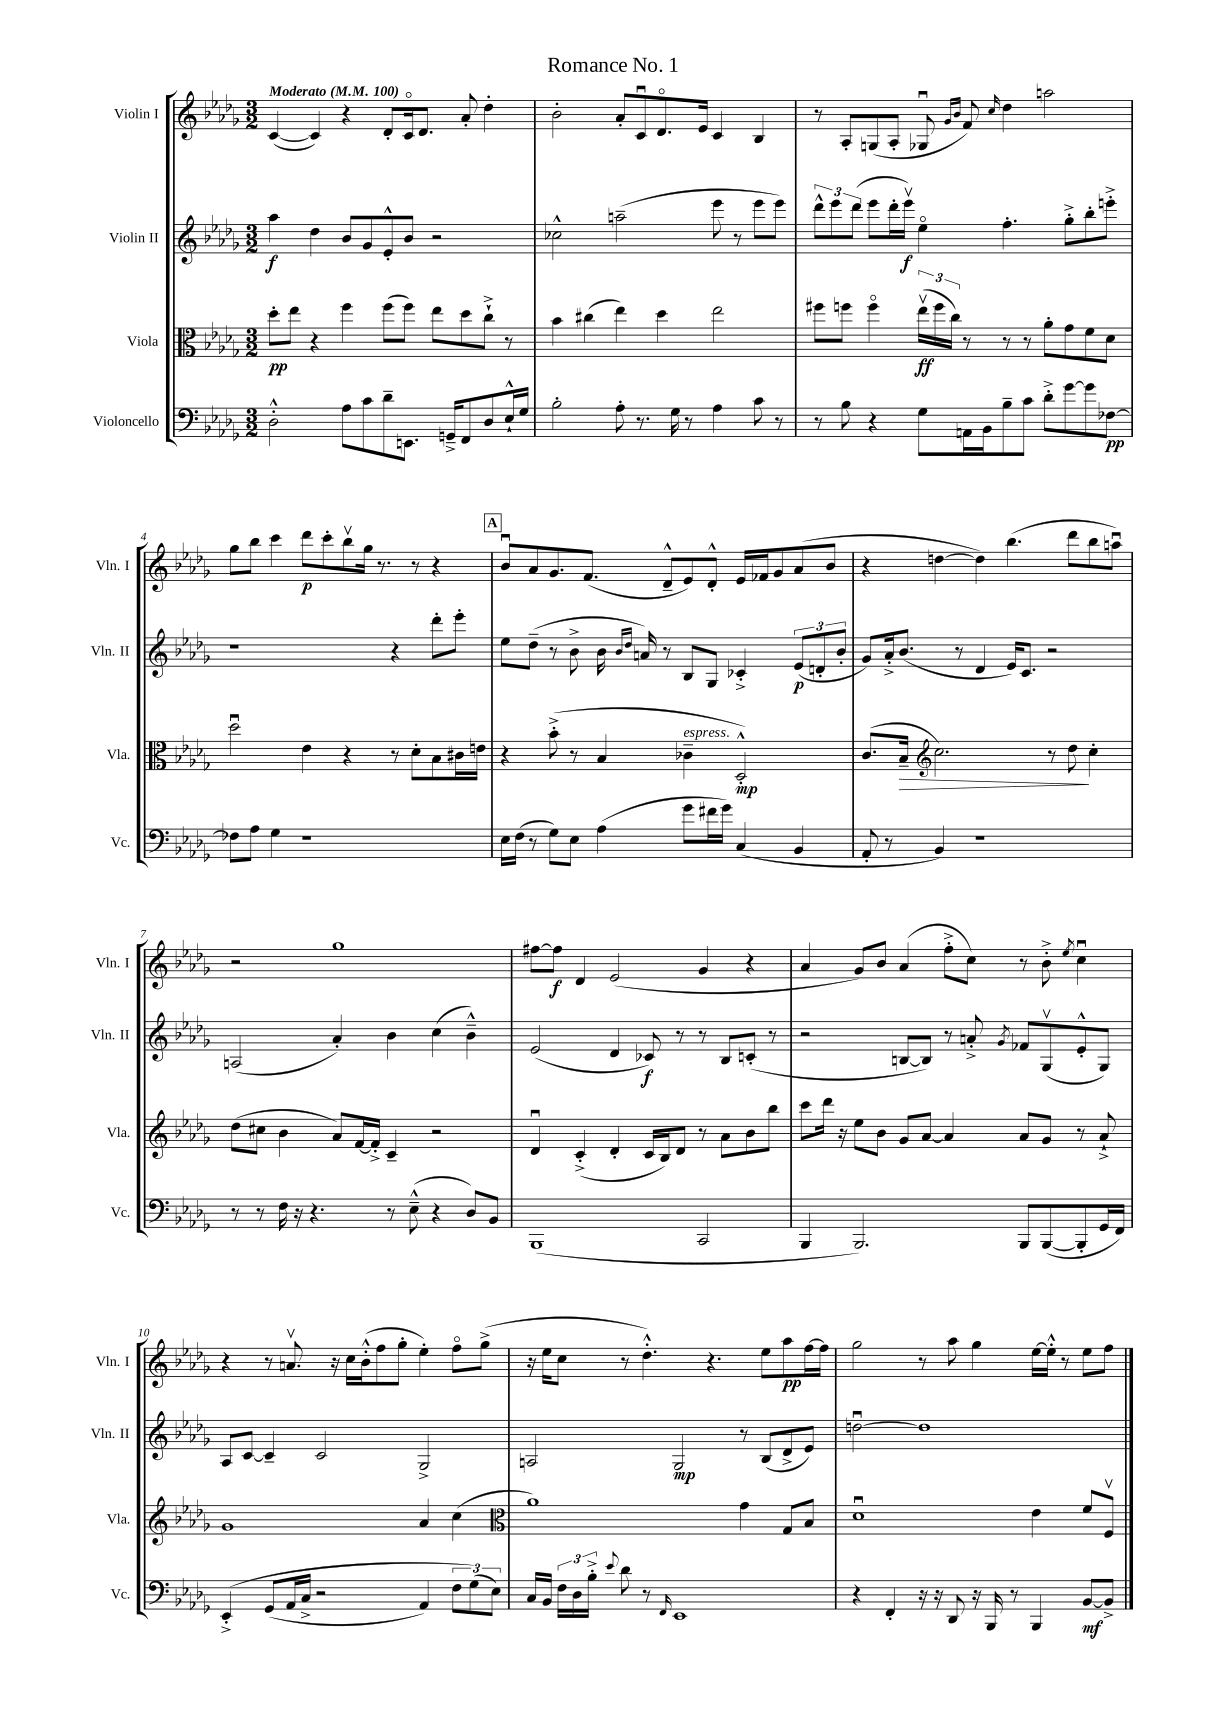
\header { title = "Romance No. 1" }
<<
\new StaffGroup <<
\new Staff = "s0" \with { instrumentName = "Violin I" shortInstrumentName = "Vln. I" } {
    \clef treble \key des \major \numericTimeSignature \time 3/2 \tempo "Moderato" 4 = 100
    \autoBeamOff c'4~( c'4) r4 des'8[-. c'16\flageolet des'8.] aes'8-. des''4-. |
    bes'2-. aes'8[-. c'8\downbow des'8.\flageolet ees'16] c'4 bes4 |
    r8 aes8[-. g8( aes8]-. ges8\downbow \grace { ges'16[ bes'16] } f'8) \grace { c''16 } des''4 a''2 |
    ges''8[ bes''8] c'''4 des'''8[\p c'''8-. bes''8\upbow ges''16] r8. r8 r4 |
    \mark \markup { \box "A" } bes'8[\downbow aes'8 ges'8. f'8.]( des'8[---^ ees'8) des'8]-.-^ ees'16[ fes'16 ges'8 aes'8( bes'8] |
    r4 d''4~ d''4) bes''4.( des'''8[ bes''8 a''8]\downbow) |
    r2 ges''1 |
    fis''8[~ fis''8]\f des'4 ees'2( ges'4 r4 |
    aes'4 ges'8[) bes'8] aes'4( f''8[-.-> c''8]) r8 bes'8-.-> \acciaccatura { ees''8 } c''4\downbow |
    r4 r8 a'8.\upbow r16 c''16[ bes'16-.-^( f''8 ges''8]-. ees''4-.) f''8[\flageolet ges''8]->( |
    r16 ees''16[ c''8] r8 des''4.-.-^) r4. ees''8[ aes''8\pp f''16~ f''16] |
    ges''2 r8 aes''8 ges''4 ees''16[~ ees''16]-.-^ r8 ees''8[ f''8] \bar "|." |
}
\new Staff = "s1" \with { instrumentName = "Violin II" shortInstrumentName = "Vln. II" } {
    \clef treble \key des \major \numericTimeSignature \time 3/2
    \autoBeamOff aes''4\f des''4 bes'8[ ges'8 ees'8-.-^ bes'8] r2 |
    ces''2-^ a''2--( ees'''8 r8 ees'''8[ ees'''8]) |
    \tuplet 3/2 { des'''8[-^ ees'''8 des'''8]( } ees'''8[ des'''16-. ees'''16]\upbow\f) ees''4\flageolet f''4.-. ges''8[-.-> bes''8-. e'''8]-.-> |
    r1 r4 des'''8[-. ees'''8]-. |
    \mark \markup { \box "A" } ees''8[ des''8]--( r8 bes'8-> bes'16 \grace { bes'16[ des''16] } a'16) r8 bes8[ ges8] ces'4-.-> \tuplet 3/2 { ees'8[\p( d'8-. bes'8]-. } |
    ges'8[) aes'16-.-> bes'8.]( r8 des'4 ees'16[) c'8.] r2 |
    a2( aes'4-.) bes'4 c''4( bes'4---^) |
    ees'2( des'4 ces'8\f) r8 r8 bes8[ c'8]-.( r8 |
    r2 b8[~ b8]) r8 a'8-.-> \acciaccatura { ges'8 } fes'8[ ges8\upbow( ees'8-.-^ ges8]) |
    aes8[ c'8]~ c'4-- c'2 ges2-> |
    a2 ges2\mp r8 bes8[( des'8-> ees'8]) |
    d''2~\downbow d''1 \bar "|." |
}
\new Staff = "s2" \with { instrumentName = "Viola" shortInstrumentName = "Vla." } {
    \clef alto \key des \major \numericTimeSignature \time 3/2
    \autoBeamOff des''8[-.\pp ees''8] r4 f''4 f''8[( f''8]) ees''8[ des''8 c''8]-!-> r8 |
    bes'4 cis''4( ees''4) des''4 ees''2 |
    fis''8[ f''8] f''4\flageolet \tuplet 3/2 { ees''16[\upbow\ff( f''16 c''16]) } r8 r8 r8 aes'8[-. ges'8 f'8 des'8] |
    des''2\downbow ees'4 r4 r8 des'8[-. bes8 cis'16 e'16] |
    \mark \markup { \box "A" } r4 bes'8-.->( r8 bes4 ces'4--^\markup { \italic "espress." } des2-.-^\mp) |
    c'8.[( bes16]--\> \clef treble c''2.) r8 des''8\! c''4-. |
    des''8[( cis''8] bes'4 aes'8[) f'16~ f'16]-.-> c'4-- r2 |
    des'4\downbow c'4-.->( des'4-. c'16[ bes16) des'8] r8 aes'8[ bes'8 bes''8] |
    c'''8[ des'''16] r16 ees''8[ bes'8] ges'8[ aes'8]~ aes'4 aes'8[ ges'8] r8 aes'8-!-> |
    ges'1 aes'4 c''4( |
    \clef alto aes'1) ges'4 ges8[ bes8] |
    des'1\downbow ees'4 f'8[ f8]\upbow \bar "|." |
}
\new Staff = "s3" \with { instrumentName = "Violoncello" shortInstrumentName = "Vc." } {
    \clef bass \key des \major \numericTimeSignature \time 3/2
    \autoBeamOff des2-.-^ aes8[ c'8 des'8-- e,8.] g,16[---> f,8 des8 ees16-!-^ ges16] |
    bes2-. aes8-. r8. ges16 r8 aes4 c'8 r8 |
    r8 bes8 r4 ges8[ a,16 bes,16 bes8-- c'8] des'8[-.-> ges'8~ ges'8 fes8]~\pp |
    fes8[ aes8] ges4 r1 |
    \mark \markup { \box "A" } ees16[ f16]( r8 ges8[) ees8] aes4( ges'8[ fis'16 ges'16]) c4( bes,4 |
    aes,8-. r8 bes,4) r1 |
    r8 r8 f16 r16 r4. r8 ees8---^( r4 des8[) bes,8] |
    bes,,1( c,2 |
    bes,,4 bes,,2.) bes,,8[ bes,,8~( bes,,8-. ges,16 f,16]) |
    ees,4-.->\( ges,8[( aes,16 c16]-> r2 aes,4) \tuplet 3/2 { f8[ ges8(\) ees8]) } |
    c16[ bes,16] \tuplet 3/2 { f16[ des16 bes16]-.-> } \appoggiatura { ees'8 } des'8 r8 \grace { f,16 } ees,1 |
    r4 f,4-. r16 r16 des,8 r16 bes,,16 r8 bes,,4 bes,8[~\mf bes,8]-> \bar "|." |
}
>>
>>
